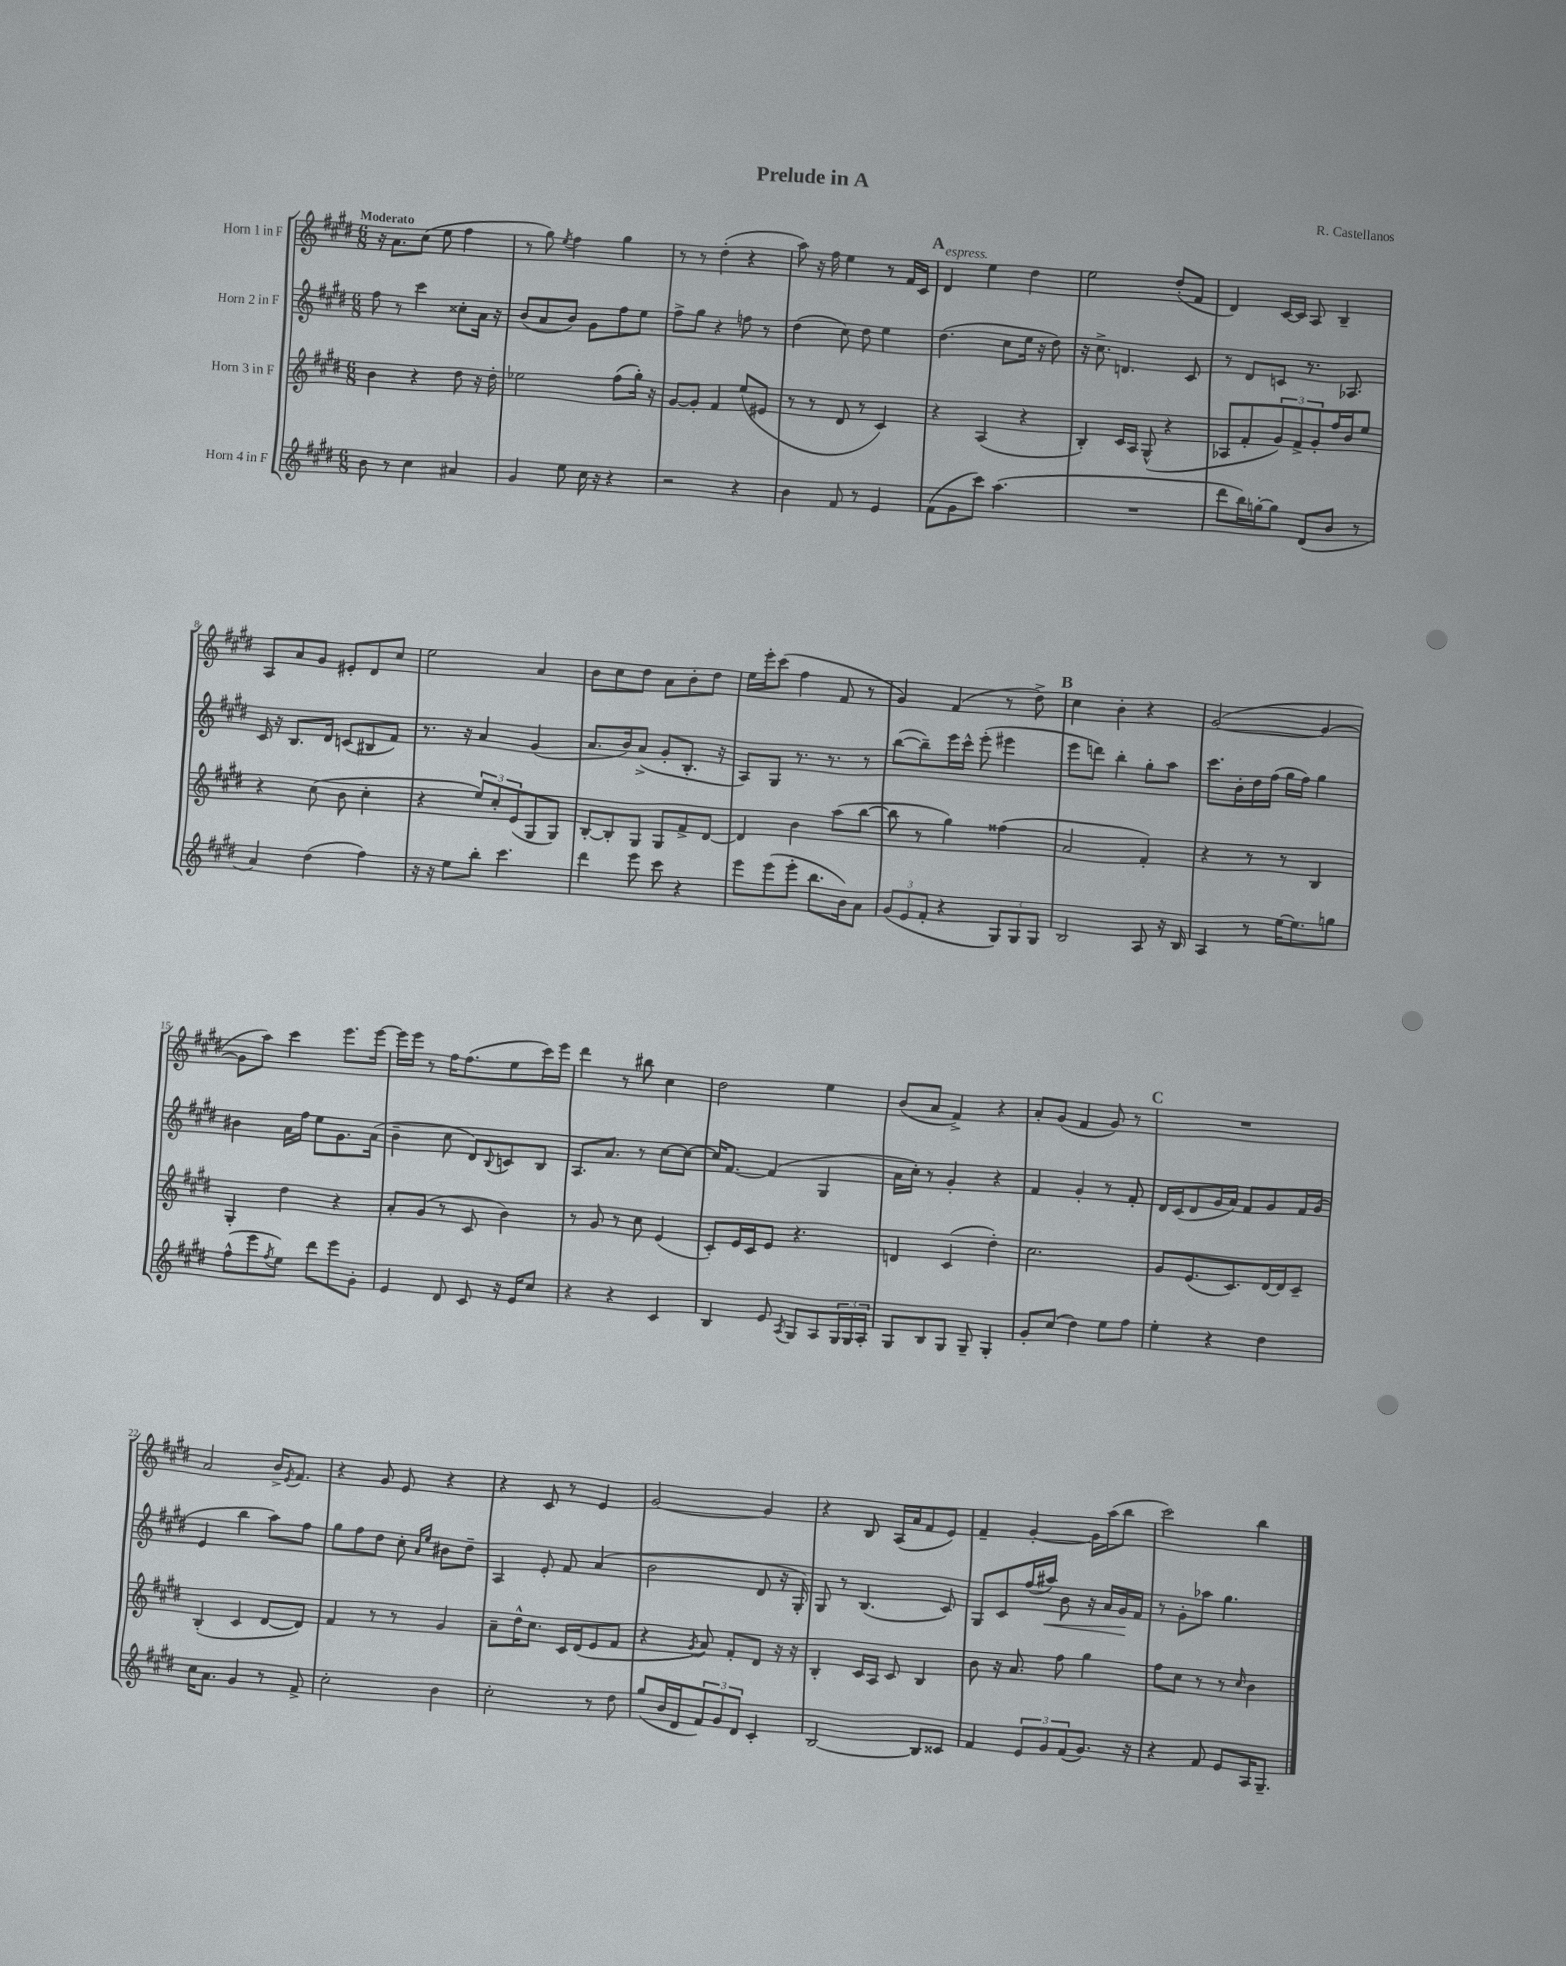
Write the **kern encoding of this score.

**kern	**kern	**kern	**kern
*staff4	*staff3	*staff2	*staff1
*clefG2	*clefG2	*clefG2	*clefG2
*k[f#c#g#d#]	*k[f#c#g#d#]	*k[f#c#g#d#]	*k[f#c#g#d#]
*M6/8	*M6/8	*M6/8	*M6/8
8b	4b	8ff#	16r
.	.	.	8.a
8r	.	8r	.
4cc#	4r	4ccc#	(8cc#
.	.	.	8ee
4a#	8dd#	8cc##'	4ff#
.	16r	16a	.
.	16dd#'	16r	.
=	=	=	=
4g#	2ee-	(8b	8r
.	.	8a	8gg#)
.	.	.	8qee
8ee	.	8b)	4ff#
16cc#	.	8g#	.
16r	.	.	.
4r	(8ff#	8ff#	4gg#
.	16gg#')	8ee	.
.	16r	.	.
=	=	=	=
2r	[8g#	8ff#^	8r
.	8g#']	8gg#	8r
.	4f#	4r	(4dd#'
4r	(8ee	8ff	4r
.	8e#	8r	.
=	=	=	=
4b	8r	(4dd#	8aa)
.	8r	.	16r
.	.	.	16ff#
8f#	8d#	8cc#)	4ee
8r	8r	8dd#	.
4e	4c#)	4ee	8r
.	.	.	16f#
.	.	.	16c#
=	=	=	=
(8f#	4r	(4.dd#	4d#
8g#	.	.	.
8ccc#)	(4A	.	4ee
(4.aa	.	8cc#	.
.	4r	16ee	4dd#
.	.	16r	.
.	.	8dd#)	.
=	=	=	=
2.r	4B')	16r	2ee
.	.	8.cc#^	.
.	16c#	4.d	.
.	16A	.	.
.	(8G#^^	.	.
.	4r	.	(8dd#'
.	.	8c#	8f#
=	=	=	=
8ddd#	8A-	8r	4d#)
16bb)	8f#'	8d#	.
[16gg'	.	.	.
8gg]	12g#)	8c	[16c#
.	.	.	16c#]
.	12f#^	.	.
(8d#	.	8.r	8A
.	12g#'	.	.
8b	16ff#	.	4B~
.	16b	8.A-	.
8r	8ee	.	.
=	=	=	=
4a)	4r	16c#	8A
.	.	16r	.
.	.	8.B	8a
(4dd#	(8cc#	.	8g#
.	.	16d#	.
.	8b	(8c	8e#'
4ff#)	4cc#'	8B#	8d#
.	.	8f#)	8cc#
=	=	=	=
16r	4r	8.r	2ee
16r	.	.	.
8ee	.	.	.
.	.	16r	.
8bb'	12ee)	4a	.
.	12cc#'	.	.
4.ccc#	.	.	.
.	(12e	.	.
.	8G#	(4g#	4a
.	8G#)	.	.
=	=	=	=
4ddd#	[8B'	8.a	8b
.	8B']	.	8cc#
.	.	16b)	.
8eee	8G#	(8a^	8dd#
8ccc#	8G#	8g#'	8a
4r	8f#^	8.B'	8b'
.	[8d#	.	8dd#
.	.	16r	.
=	=	=	=
8eee	4d#]	8A)	16ee
.	.	.	16eee'
(8eee	.	8G#	(8ccc#
8eee'	4b	8.r	4ff#
8.bb	.	.	.
.	.	8.r	.
.	(8aa	.	8f#
16b)	.	.	.
8a	[8bb	8r	8r
=	=	=	=
(12g#	8bb]	([8bb	4g#)
12e	.	.	.
.	8r	8bb~])	.
12f#'	.	.	.
4r	4gg#)	16eee	(4f#
.	.	16ccc#^^	.
.	.	(8eee'	.
12G#)	(4ff##	4eee#	8r
12G#	.	.	.
.	.	.	8dd#^)
12G#	.	.	.
=	=	=	=
2B	2a	8eee	4cc#
.	.	8ddd)	.
.	.	4bb'	4b'
8A	4f#')	8gg#'	4r
16r	.	8aa	.
16B	.	.	.
=	=	=	=
4A	4r	8.ccc#	([2g#
.	.	16b'	.
8r	8r	16dd#	.
.	.	(16ff#	.
[16ee	8r	16gg#	.
8.ee]	.	16ff#)	.
.	4B	4gg#	4g#_
8gg	.	.	.
=	=	=	=
(8ff#^^	4G#'	4b#	8g#]
8eee	.	.	8aa)
8qff#	.	.	.
8ee)	4dd#	16a	4ccc#
.	.	16ff#	.
8ddd#	.	8ee	.
8eee	4r	8.g#	8.eee
8g#'	.	.	.
.	.	(16a	[16eee
=	=	=	=
4e	8a'	4b~	16eee]
.	.	.	16eee
.	(8g#	.	8r
8d#	8r	8cc#	16ff#
.	.	.	(8.ff#
8c#	8c#	8d#)	.
.	.	8qqB	.
16r	4b)	8c	8ee
16e	.	.	.
8cc#	.	8B	16ccc#)
.	.	.	16eee
=	=	=	=
4r	8r	8.A	4ddd#
.	8g#	.	.
.	.	8.a	.
4r	8r	.	8r
.	8cc#	8r	8bb#
4c#	(4e	[8cc#	4cc#
.	.	8cc#_	.
=	=	=	=
4B	8c#')	16cc#]	2dd#
.	.	[8.f#	.
.	16e	.	.
.	16c#	.	.
8e	8e	(4f#]	.
8qA	.	.	.
8G#	4.r	.	.
8A	.	4G#	4ee
24G#	.	.	.
24G#	.	.	.
24A'	.	.	.
=	=	=	=
8G#	4d	16a	(8b
.	.	16cc#')	.
8B	.	8r	8a
8G#	(4c#	4g#'	4f#^)
8G#~	.	.	.
4G#'	4dd#')	4r	4r
=	=	=	=
8g#'	2.cc#	4f#	8a'
(8cc#	.	.	(8g#
4dd#)	.	4g#'	4f#
8ee	.	8r	8g#)
8ff#	.	8f#'	8r
=	=	=	=
4ee'	8g#	16d#	2.r
.	.	(16c#	.
.	(8.e	8d#	.
4r	.	16g#	.
.	8.c#)	16a)	.
.	.	8f#	.
4dd#	[16d#	8g#	.
.	16d#]	.	.
.	8c#~	16f#	.
.	.	(16g#	.
=	=	=	=
16cc#	(4B'	4e	2a
8.a	.	.	.
4g#	4c#	4bb	.
8r	[8d#	8aa)	16b^
.	.	.	8qe
.	.	.	8.f#
8f#^	8d#])	8ff#	.
=	=	=	=
2cc#'	4f#	8gg#	4r
.	.	8ff#	.
.	8r	8dd#	8g#
.	8r	8cc#'	8e
.	.	16qqa	.
.	.	16qqee	.
4b	4g#	8b#	4r
.	.	8dd#~	.
=	=	=	=
2cc#'	8a~	4A	4r
.	16dd#^^	.	.
.	8.cc#	.	.
.	.	8e'	8c#
.	16c#	8f#	8r
.	(16d#	.	.
8r	8e	(4a	4e
8dd#	8f#	.	.
=	=	=	=
(8gg#	4r	2b	[2g#
16b	.	.	.
16d#	.	.	.
.	8qg#	.	.
12f#)	8a)	.	.
12g#	.	.	.
.	8f#'	.	.
12d#	.	.	.
4c#'	8d#	8d#	4g#]
.	16r	16r	.
.	16r	16G#')	.
=	=	=	=
[2B	4B'	8G#	4r
.	.	8r	.
.	16c#	(4.B	8B
.	16A	.	.
.	8c#	.	(16A
.	.	.	16a
8B]	4B	.	8f#
8c##	.	8c#)	8e)
=	=	=	=
4f#	8b	8G#	4f#~
.	16r	8c#	.
.	8.a	.	.
12e	.	(16ff#	[4g#'
.	.	16aa#)	.
12g#	.	.	.
.	8ff#	8b	.
(12f#	.	.	.
8.g#)	4gg#	16r	16g#]
.	.	16a	(16aa
.	.	16g#	8bb
16r	.	16f#	.
=	=	=	=
4r	8ff#	8r	2ccc#)
.	8cc#	8g#'	.
8f#	8r	8aa-	.
8e	8r	4.gg#	.
.	16qqcc#	.	.
16A	4b	.	4bb
8.G#~	.	.	.
==	==	==	==
*-	*-	*-	*-
